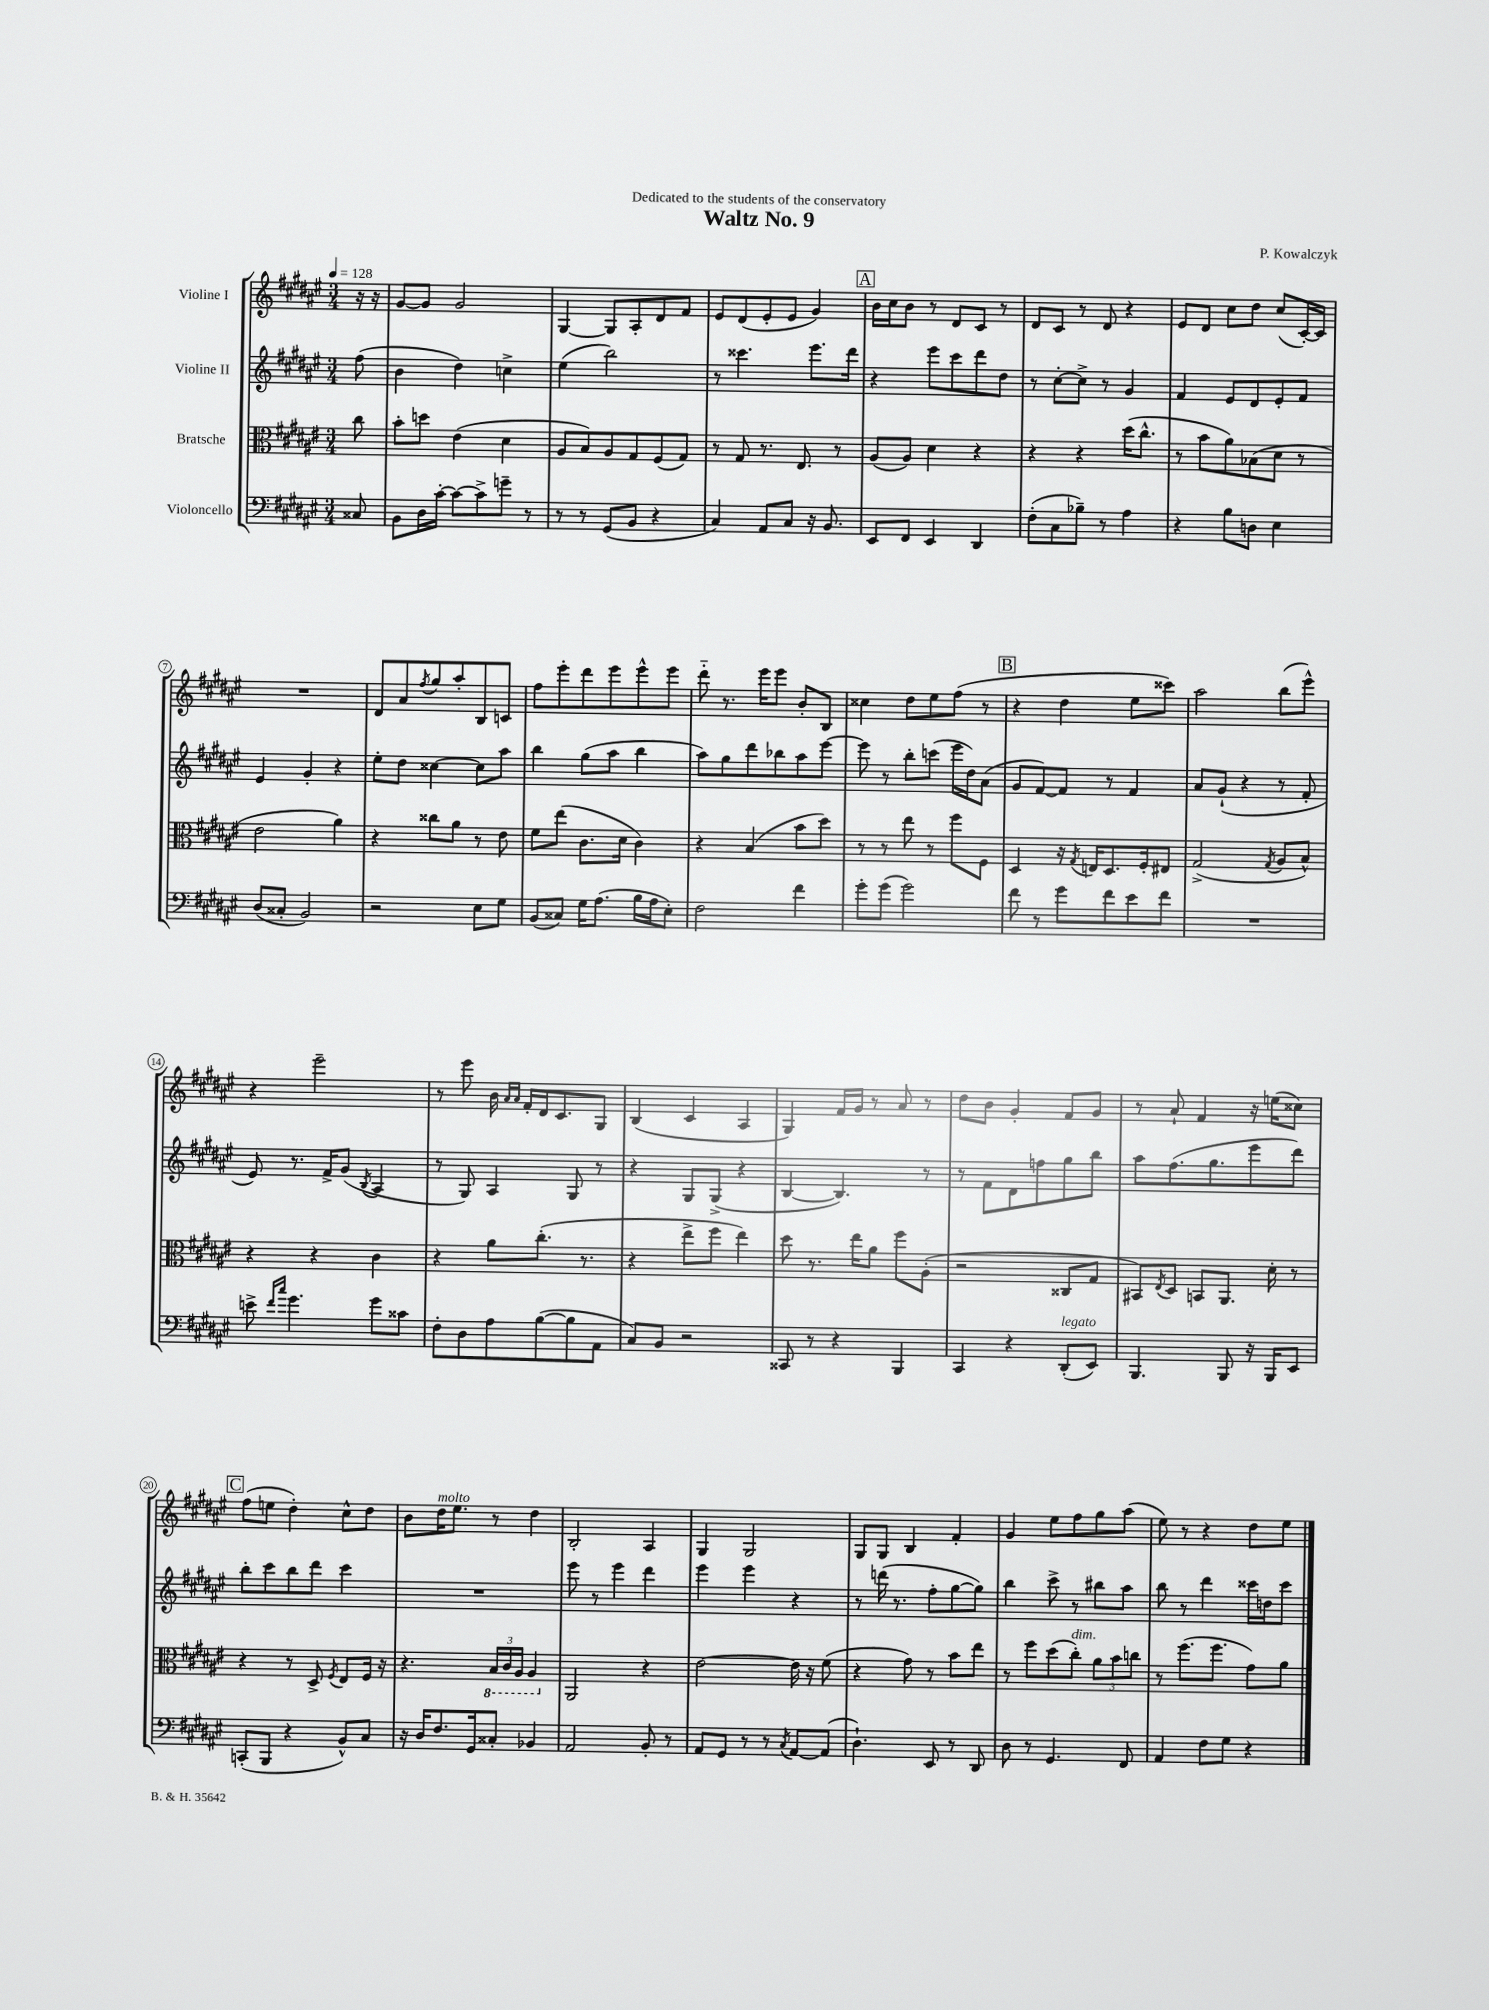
\header { title = "Waltz No. 9" composer = "P. Kowalczyk" dedication = "Dedicated to the students of the conservatory" }
<<
\new StaffGroup <<
\new Staff = "s0" \with { instrumentName = "Violine I" } {
    \clef treble \key fis \major \numericTimeSignature \time 3/4 \partial 8 \tempo 4 = 128
    r16 r16 |
    gis'8~ gis'8 gis'2 |
    gis4~ gis8 ais8-. dis'8 fis'8 |
    eis'8 dis'8( eis'8-. eis'8 gis'4) |
    \mark \markup { \box "A" } b'16 cis''16 b'8 r8 dis'8 cis'8 r8 |
    dis'8 cis'8 r8 dis'8 r4 |
    eis'8 dis'8 cis''8 dis''8 cis''8( cis'16~-.) cis'16 |
    R2. |
    dis'8 ais'8 \acciaccatura { fis''8 } gis''8 ais''8-. b8 c'8 |
    fis''8 eis'''8-. dis'''8 eis'''8 eis'''8-^ eis'''8 |
    dis'''8-_ r8. eis'''16 eis'''8 b'8-. b8 |
    cisis''4 dis''8 eis''8 fis''8( r8 |
    \mark \markup { \box "B" } r4 dis''4 eis''8 cisis'''8) |
    ais''2 b''8( eis'''8-^) |
    r4 eis'''2-- |
    r8 eis'''8 b'16 \grace { ais'16 ais'16 } fis'16-. dis'16 cis'8. gis8 |
    b4( cis'4 ais4 |
    gis4) fis'16 gis'16 r8 ais'8 r8 |
    dis''8 b'8 gis'4-. fis'8 gis'8 |
    r8 ais'8-! fis'4 r16 e''16( cisis''8) |
    \mark \markup { \box "C" } fis''8( e''8 dis''4-.) cis''8-^ dis''8 |
    b'8 dis''16^\markup { \italic "molto" } eis''8. r8 dis''4 |
    b2-. ais4 |
    gis4 gis2 |
    gis8 gis8 b4 fis'4-. |
    gis'4 eis''8 fis''8 gis''8 ais''8( |
    eis''8) r8 r4 dis''8 eis''8 \bar "|." |
}
\new Staff = "s1" \with { instrumentName = "Violine II" } {
    \clef treble \key fis \major \numericTimeSignature \time 3/4 \partial 8
    fis''8( |
    b'4 dis''4) c''4-> |
    eis''4( b''2) |
    r8 cisis'''4. eis'''8. dis'''16 |
    \mark \markup { \box "A" } r4 eis'''8 cis'''8 dis'''8 dis''8 |
    r8 cis''8~-. cis''8-> r8 gis'4 |
    fis'4 eis'8 dis'8 eis'8-. fis'8 |
    eis'4 gis'4-. r4 |
    eis''8-. dis''8 cisis''4~ cisis''8 ais''8 |
    b''4 gis''8( ais''8 b''4 |
    ais''8) gis''8 dis'''8 bes''8 ais''8 eis'''8~ |
    eis'''8 r8 b''8-. c'''8( eis'''16 dis''16) ais'8( |
    \mark \markup { \box "B" } gis'8 fis'8~) fis'8 r8 fis'4 |
    ais'8 gis'8-!( r4 r8 fis'8-. |
    eis'8) r8. fis'16-> gis'8( \acciaccatura { b8 } ais4 |
    r8 gis8) ais4 gis8 r8 |
    r4 gis8 gis8->( r4 |
    b4~ b4.) r8 |
    r8 fis'8 dis'8 f''8 gis''8 b''8 |
    ais''8 fis''8.( gis''8. eis'''8 dis'''8) |
    \mark \markup { \box "C" } b''8-. cis'''8 b''8 dis'''8 cis'''4 |
    R2. |
    eis'''8 r8 eis'''4 dis'''4 |
    eis'''4 eis'''4 r4 |
    r8 d'''16( r8. fis''8-. gis''8~ gis''8) |
    b''4 cis'''8-> r8 bis''8 ais''8 |
    b''8 r8 dis'''4 cisis'''16 d''16 cisis'''8 \bar "|." |
}
\new Staff = "s2" \with { instrumentName = "Bratsche" } {
    \clef alto \key fis \major \numericTimeSignature \time 3/4 \partial 8
    cis''8 |
    b'8-. d''8 eis'4( dis'4 |
    ais8 b8) ais8 gis8 fis8( gis8) |
    r8 gis8 r8. eis8. r8 |
    \mark \markup { \box "A" } ais8( ais8) dis'4 r4 |
    r4 r4 dis''16( cis''8.-^ |
    r8 b'8 ais'8) bes8( dis'8 r8 |
    eis'2 ais'4) |
    r4 cisis''8 ais'8 r8 eis'8 |
    fis'8 eis''8( cis'8. dis'16 cis'4) |
    r4 b4( b'8 dis''8) |
    r8 r8 eis''8 r8 fis''8 fis8 |
    \mark \markup { \box "B" } dis4 r16 \acciaccatura { gis8 } e16 dis8. fis16-. eis8 |
    gis2->( \acciaccatura { gis8 } ais8 b8-^) |
    r4 r4 cis'4 |
    r4 ais'8 cis''8.-.( r8. |
    r4 eis''8-> fis''8 eis''4) |
    dis''8 r8. eis''16 ais'8 fis''8 ais8-.( |
    r2 cisis8 gis8 |
    bis,8) \acciaccatura { eis8 } dis8 b,8 ais,8. dis'16-. r8 |
    \mark \markup { \box "C" } r4 r8 dis8-> \acciaccatura { fis8 } eis8 fis16 r16 |
    r4. \tuplet 3/2 { \ottava #-1 b,16 cis16 ais,16 } ais,4 \ottava #0 |
    ais,2 r4 |
    eis'2~ eis'16 r16 fis'8( |
    r4 gis'8) r8 b'8 eis''8 |
    r8 fis''8 dis''8( cis''8-.^\markup { \italic "dim." }) \tuplet 3/2 { ais'8 b'8 c''8 } |
    r8 fis''8.( fis''8. gis'8) ais'8 \bar "|." |
}
\new Staff = "s3" \with { instrumentName = "Violoncello" } {
    \clef bass \key fis \major \numericTimeSignature \time 3/4 \partial 8
    cisis8 |
    b,8 dis16 cis'16~-. cis'8~ cis'8-> g'8-- r8 |
    r8 r8 gis,8( b,8 r4 |
    cis4) ais,8 cis8 r16 b,8. |
    \mark \markup { \box "A" } eis,8 fis,8 eis,4 dis,4 |
    fis8-.( cis8 bes8--) r8 ais4 |
    r4 b8 d8 eis4 |
    dis8( cisis8-. b,2) |
    r2 eis8 gis8 |
    b,8( cisis8) gis16 ais8.( b16 ais16 eis8-.) |
    fis2 fis'4 |
    gis'8-. gis'8( gis'2) |
    \mark \markup { \box "B" } fis'8 r8 gis'8 fis'8 eis'8 fis'8 |
    R2. |
    e'8-> \grace { fis'16 cis''16 } gis'4. gis'8 cisis'8 |
    fis8-. dis8 ais8 b8~( b8 ais,8 |
    cis8) b,8 r2 |
    cisis,8 r8 r4 b,,4 |
    cis,4 r4 dis,8-.^\markup { \italic "legato" }( eis,8) |
    b,,4. b,,8 r16 b,,16 eis,8 |
    \mark \markup { \box "C" } c,8-.( b,,8 r4 b,8-^) cis8 |
    r16 dis16 fis8. gis,16 cisis8-. bes,4 |
    ais,2 b,8-. r8 |
    ais,8 gis,8 r8 r8 \acciaccatura { cis8 } ais,8~ ais,8( |
    dis4.-!) eis,8 r8 dis,8 |
    dis8 r8 gis,4. fis,8 |
    ais,4 fis8 gis8 r4 \bar "|." |
}
>>
>>
\layout { \context { \Score \override BarNumber.stencil = #(make-stencil-circler 0.1 0.3 ly:text-interface::print) } }
